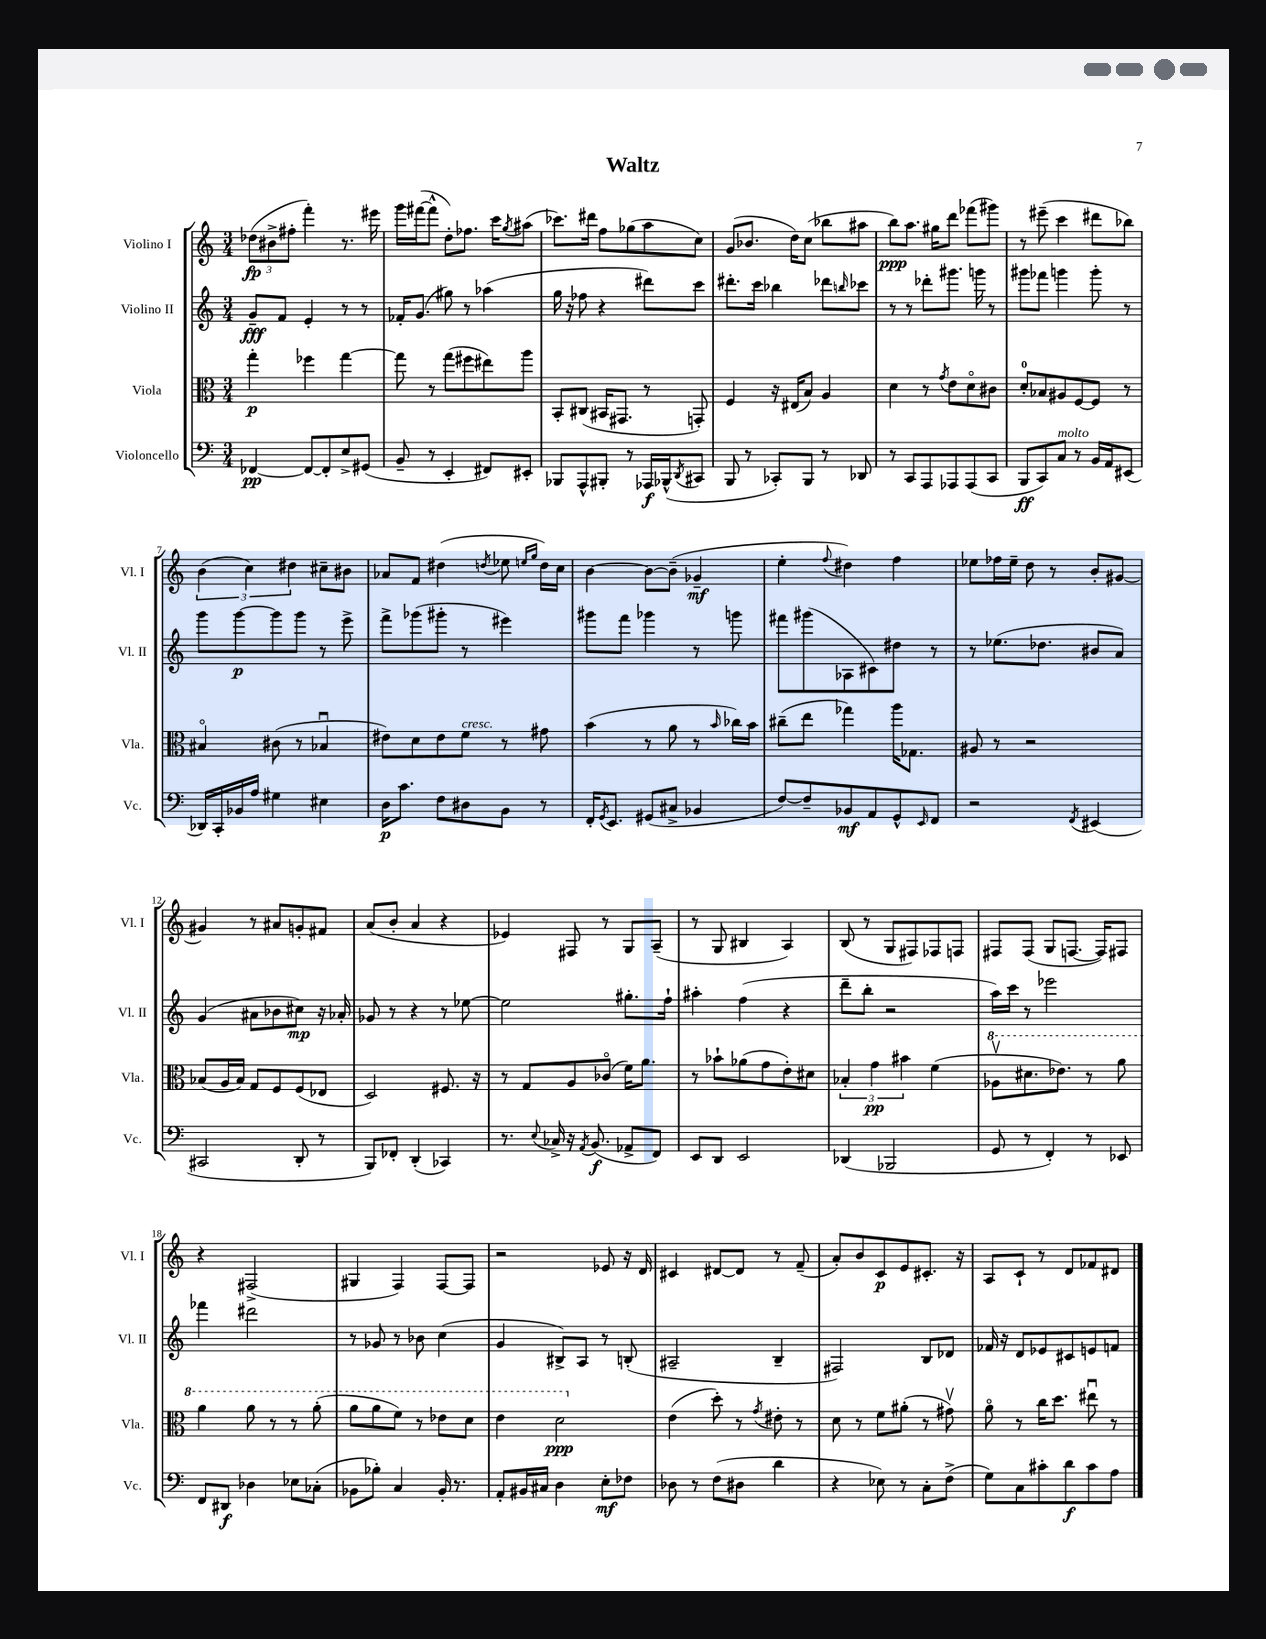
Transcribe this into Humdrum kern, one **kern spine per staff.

**kern	**dynam	**kern	**dynam	**kern	**dynam	**kern	**dynam
*part4	*part4	*part3	*part3	*part2	*part2	*part1	*part1
*staff4	*staff4	*staff3	*staff3	*staff2	*staff2	*staff1	*staff1
*I"Violoncello	*	*I"Viola	*	*I"Violino II	*	*I"Violino I	*
*I'Vc.	*	*I'Vla.	*	*I'Vl. II	*	*I'Vl. I	*
*clefF4	*	*clefC3	*	*clefG2	*	*clefG2	*
*k[]	*	*k[]	*	*k[]	*	*k[]	*
*M3/4	*	*M3/4	*	*M3/4	*	*M3/4	*
=1	=1	=1	=1	=1	=1	=1	=1
[4FF-X/	pp	4gg'\	p	8g~/L	fff	(12dd-X\L	fp
.	.	.	.	.	.	12b#X^\	.
.	.	.	.	8f/J	.	.	.
.	.	.	.	.	.	12ff#X'\J	.
8FF-/L_	.	4ff-X\	.	4e'/	.	4fff'\)	.
8FF-'/]	.	.	.	.	.	.	.
8E^/	.	[4gg\	.	8r	.	8.r	.
(8GG#X/J	.	.	.	8r	.	.	.
.	.	.	.	.	.	16eee#X\	.
=2	=2	=2	=2	=2	=2	=2	=2
8BB~/	.	8gg\]	.	16f-X'/KL	.	16ggg\LL	.
.	.	.	.	(8.g/J	.	([16fff#X\J	.
8r	.	8r	.	.	.	8fff#^^\J]	.
4EE'/	.	(8gg\L	.	8gg#X\)	.	8dd'\L)	.
.	.	8ff#X\	.	8r	.	8.ff-X\J	.
8FF#X/L)	.	8ee#X\)	.	(4aa-X\	.	.	.
.	.	.	.	.	.	16ccc\KL	.
.	.	.	.	.	.	8qgg/	.
8EE#X'/J	.	8aa\J	.	.	.	(8aa#X\J	.
=3	=3	=3	=3	=3	=3	=3	=3
8BBB-X/L	.	8BB'/L	.	16gg\	.	8.ccc-X\L)	.
.	.	.	.	16r	.	.	.
8AAA^^/	.	(8C#X/J	.	8ff-X\	.	.	.
.	.	.	.	.	.	16ddd#X\Jk	.
8BBB#X'/J	.	16BB#X/KL	.	4r	.	8ff\L	.
.	.	8.GG#X/J	.	.	.	.	.
8r	.	.	.	.	.	(8gg-X\	.
16AAA-X/LL	f	8r	.	8ddd#X\L)	.	8aa\	.
(16BBB-X^^/J	.	.	.	.	.	.	.
8qDD/	.	.	.	.	.	.	.
8CC#X/J	.	8GGn'/)	.	8ccc\J	.	8cc\J)	.
=4	=4	=4	=4	=4	=4	=4	=4
8BBB/	.	4F/	.	8.ddd#X'\L	.	(8g/L	.
8r	.	.	.	.	.	8.b-X/J	.
.	.	.	.	16ccc\Jk	.	.	.
8CC-X'/L)	.	16r	.	4bb-X\	.	.	.
.	.	(16E#X/KL	.	.	.	16dd\KL)	.
8BBB/J	.	8B/J)	.	.	.	(8cc\J	.
8r	.	4A/	.	8ddd-X\L	.	8bb-X\L	.
.	.	.	.	16qqbbn/	.	.	.
8DD-X/	.	.	.	8ccc-X\J	.	8aa#X\J	.
=5	=5	=5	=5	=5	=5	=5	=5
8r	.	4d\	.	8r	.	8bb\L)	ppp
8CC/L	.	.	.	8r	.	8.aa\J	.
8AAA/	.	8r	.	8ddd-X'\L	.	.	.
.	.	.	.	.	.	16gg#X\KL	.
.	.	8qg/	.	.	.	.	.
8AAA-X/	.	8e\L	.	8.ggg#X\J	.	8ddd\J	.
(8AAA-/	.	8d\	.	.	.	(8fff-X\L	.
.	.	.	.	16gggn\	.	.	.
8CC/J	.	8c#X\J	.	8r	.	8ggg#X\J)	.
=6	=6	=6	=6	=6	=6	=6	=6
8BBB/L	ff	8d'/L	.	8ggg#X\L	.	8r	.
8CC/)	.	8B-X/	.	8fff-X\J	.	(8eee#X~\	.
!LO:TX:a:i:t=molto	!	!	!	!	!	!	!
8C/J	.	8A#X/	.	4gggn\	.	4ccc\	.
8r	.	[8F/	.	.	.	.	.
16BB/LL	.	8F/J]	.	8ggg'\	.	8ddd#X\L	.
16AA/J	.	.	.	.	.	.	.
(8EE#X/J	.	8r	.	8r	.	8bb-X\J)	.
!!LO:LB:g=z
=7	=7	=7	=7	=7	=7	=7	=7
16DD-X/LL)	.	4B#X/	.	8ggg\L	.	(6b\	.
16CC'/	.	.	.	.	.	.	.
16BB-X/	.	.	.	[8ggg\	p	.	.
.	.	.	.	.	.	6cc\)	.
16A/JJ	.	.	.	.	.	.	.
4G#X\	.	(8c#X\	.	8ggg\]	.	.	.
.	.	.	.	.	.	6dd#X\	.
.	.	8r	.	8ggg\J	.	.	.
4E#X\	.	4B-Xu/	.	8r	.	8cc#X~\L	.
.	.	.	.	8eee^\	.	8b#X\J	.
=8	=8	=8	=8	=8	=8	=8	=8
16D\KL	p	8e#X\L)	.	8fff^\L	.	8a-X/L	.
8.c\J	.	.	.	.	.	.	.
.	.	8d\	.	(8ggg-X\	.	8f/J	.
8F\L	.	8e#\	.	8ggg#X'\J	.	(4dd#X\	.
!	!	!LO:TX:a:i:t=cresc.	!	!	!	!	!
8D#X\	.	8f\J	.	8r	.	.	.
.	.	.	.	.	.	8qddn/	.
8BB\J	.	8r	.	4eee#X\)	.	8ee-X\	.
.	.	.	.	.	.	16qqeen/LL	.
.	.	.	.	.	.	16qqgg/JJ	.
8r	.	8g#X\	.	.	.	16dd\LL)	.
.	.	.	.	.	.	16cc\JJ	.
=9	=9	=9	=9	=9	=9	=9	=9
16FF'/KL	.	(4b\	.	8ggg#X\L	.	[4b\	.
8qGG/	.	.	.	.	.	.	.
8.EE/J	.	.	.	.	.	.	.
.	.	.	.	8fff\J	.	.	.
(8GG#X/L	.	8r	.	4ggg-X\	.	8b\L_	.
8C#X^/J	.	8a\	.	.	.	(8b~\J]	.
4BB-X/	.	8r	.	8r	.	4g-X~/	mf
.	.	16qqb/	.	.	.	.	.
.	.	16cc-X\LL)	.	8gggn\	.	.	.
.	.	16b\JJ	.	.	.	.	.
=10	=10	=10	=10	=10	=10	=10	=10
[8F/L)	.	(8cc#X~\L	.	8fff#X\L	.	4ee'\	.
8F~/]	.	8ee\J	.	(8ggg#X\	.	.	.
.	.	.	.	.	.	8qqff/	.
8BB-X/	mf	4gg-X\)	.	8A-X\	.	4dd#X\)	.
8AA/	.	.	.	8c#X\)	.	.	.
8GG^^/	.	16aa\KL	.	8dd#X\J	.	4ff\	.
.	.	8.G-X\J	.	.	.	.	.
16qqEE/	.	.	.	.	.	.	.
8FF/J	.	.	.	8r	.	.	.
=11	=11	=11	=11	=11	=11	=11	=11
2r	.	8A#X/	.	8r	.	8ee-X\L	.
.	.	8r	.	(8.ee-X\L	.	16ff-X\L	.
.	.	.	.	.	.	16ee-~\JJ	.
.	.	2r	.	.	.	8dd\	.
.	.	.	.	8.dd-X\J	.	.	.
.	.	.	.	.	.	8r	.
8qFF/	.	.	.	.	.	.	.
(4EE#X/	.	.	.	8b#X/L	.	8b'/L	.
.	.	.	.	8a/J)	.	[8g#X/J	.
!!LO:LB:g=z
=12	=12	=12	=12	=12	=12	=12	=12
2CC#X/	.	(8B-X/L	.	(4g/	.	4g#X/]	.
.	.	16A/L	.	.	.	.	.
.	.	16B-/JJ)	.	.	.	.	.
.	.	8G/L	.	8a#X\L	.	8r	.
.	.	8F/	.	8b-X\	.	8a#X/L	.
8DD'/	.	(8F/	.	8cc#X\J)	mp	8gn'/	.
8r	.	8E-X/J	.	16r	.	8f#X/J	.
.	.	.	.	16a-X'/	.	.	.
=13	=13	=13	=13	=13	=13	=13	=13
8BBB/L)	.	2D/)	.	8g-X/	.	(8a/L	.
8FF-X'/J	.	.	.	8r	.	8b'/J	.
(4DD'/	.	.	.	4r	.	4a/	.
4CC-X/)	.	8.F#X/	.	8r	.	4r	.
.	.	.	.	[8ee-X\	.	.	.
.	.	16r	.	.	.	.	.
=14	=14	=14	=14	=14	=14	=14	=14
8.r	.	8r	.	2ee-\]	.	4e-X/)	.
.	.	8G/L	.	.	.	.	.
8qqE/	.	.	.	.	.	.	.
16C-X^/	.	.	.	.	.	.	.
16r	.	8A/	.	.	.	8F#X/	.
8qAA/	.	.	.	.	.	.	.
(8.BB/	f	.	.	.	.	.	.
.	.	(8c-X/J	.	.	.	8r	.
8AA-X^/L	.	16f\KL)	.	8.gg#X'\L	.	8G/L	.
.	.	8.a\J	.	.	.	.	.
8FF/J)	.	.	.	.	.	(8A~/J	.
.	.	.	.	16ff`\Jk	.	.	.
=15	=15	=15	=15	=15	=15	=15	=15
8EE/L	.	8r	.	4aa#X'\	.	8r	.
8DD/J	.	8b-X`\L	.	.	.	8G/	.
2EE/	.	(8a-X\	.	(4ff\	.	4B#X/	.
.	.	8g\	.	.	.	.	.
.	.	8e'\)	.	4r	.	4A/)	.
.	.	8d#X\J	.	.	.	.	.
=16	=16	=16	=16	=16	=16	=16	=16
(4DD-X/	.	6B-X'/	.	8ddd~\L	.	(8B/	.
.	.	.	.	8bb'\J	.	8r	.
.	.	6g\	pp	.	.	.	.
2BBB-X/	.	.	.	2r	.	8G/L	.
.	.	6b#X\	.	.	.	.	.
.	.	.	.	.	.	8F#X/)	.
.	.	(4f\	.	.	.	8F-X/	.
.	.	.	.	.	.	8Fn/J	.
=17	=17	=17	=17	=17	=17	=17	=17
*	*	*8va	*	*	*	*	*
8GG/	.	8a-Xv\L	.	16aa\LL)	.	8F#X/L	.
.	.	.	.	16ccc\JJ	.	.	.
8r	.	8.dd#X\	.	8r	.	(8F#/J	.
4FF'/)	.	.	.	2eee-X\	.	8G/L	.
.	.	8.ee-X\J)	.	.	.	.	.
.	.	.	.	.	.	[8.Fn/J	.
8r	.	8r	.	.	.	.	.
.	.	.	.	.	.	16F/KL])	.
8EE-X/	.	8aa\	.	.	.	8F#X/J	.
!!LO:LB:g=z
=18	=18	=18	=18	=18	=18	=18	=18
8FF/L	.	4aa\	.	4fff-X\	.	4r	.
8DD#X/J	f	.	.	.	.	.	.
4D-X\	.	8aa\	.	2ddd#X\	.	(2F#X^/	.
.	.	8r	.	.	.	.	.
8E-X\L	.	8r	.	.	.	.	.
(8C-X'\J	.	(8aa'\	.	.	.	.	.
=19	=19	=19	=19	=19	=19	=19	=19
8BB-X\L	.	8aa\L	.	8r	.	4G#X/	.
8B-X'\J)	.	8aa\	.	8g-X/	.	.	.
4C/	.	8ff\J)	.	8r	.	4F/)	.
.	.	8r	.	8b-X\	.	.	.
16BB-'/	.	8ee-X\L	.	(4cc\	.	[8F/L	.
8.r	.	.	.	.	.	.	.
.	.	8dd\J	.	.	.	8F/J]	.
=20	=20	=20	=20	=20	=20	=20	=20
8AA'/L	.	4ee\	.	4g/	.	2r	.
16BB#X/L	.	.	.	.	.	.	.
16C#X/JJ	.	.	.	.	.	.	.
4D\	.	2dd\	ppp	8B#X^/L)	.	.	.
.	.	.	.	8A/J	.	.	.
8E'\L	mf	.	.	8r	.	8e-X/	.
8F-X\J	.	.	.	(8Bn'/	.	16r	.
.	.	.	.	.	.	16d/	.
=21	=21	=21	=21	=21	=21	=21	=21
*	*	*X8va	*	*	*	*	*
8D-X\	.	(4e\	.	2A#X~/	.	4c#X/	.
8r	.	.	.	.	.	.	.
(8F\L	.	8dd'\)	.	.	.	[8d#X/L	.
8D#X\J	.	8r	.	.	.	8d#/J]	.
.	.	8qg/	.	.	.	.	.
4d\	.	8e#X'\	.	4B~/	.	8r	.
.	.	8r	.	.	.	(8f~/	.
=22	=22	=22	=22	=22	=22	=22	=22
4r	.	8d\	.	2F#X/)	.	8a'/L)	.
.	.	8r	.	.	.	8b/	.
8E-X\)	.	8f\L	.	.	.	8c/	p
8r	.	(8a#X'\J	.	.	.	8e/	.
8C'\L	.	8r	.	8B/L	.	8.c#X'/J	.
(8F^\J	.	8g#Xv\)	.	8d-X/J	.	.	.
.	.	.	.	.	.	16r	.
=23	=23	=23	=23	=23	=23	=23	=23
8G\L)	.	8a\	.	16f-X/	.	8A/L	.
.	.	.	.	16r	.	.	.
8C\	.	8r	.	8d/L	.	8c`/J	.
8c#X'\	.	16cc\KL	.	8e-X/	.	8r	.
.	.	8.dd\J	.	.	.	.	.
8d\	f	.	.	8c#X/	.	8d/L	.
8c#\	.	8ee#Xu\	.	8en/	.	8f-X/	.
8A\J	.	8r	.	8fn/J	.	8d#X/J	.
==	==	==	==	==	==	==	==
*-	*-	*-	*-	*-	*-	*-	*-
